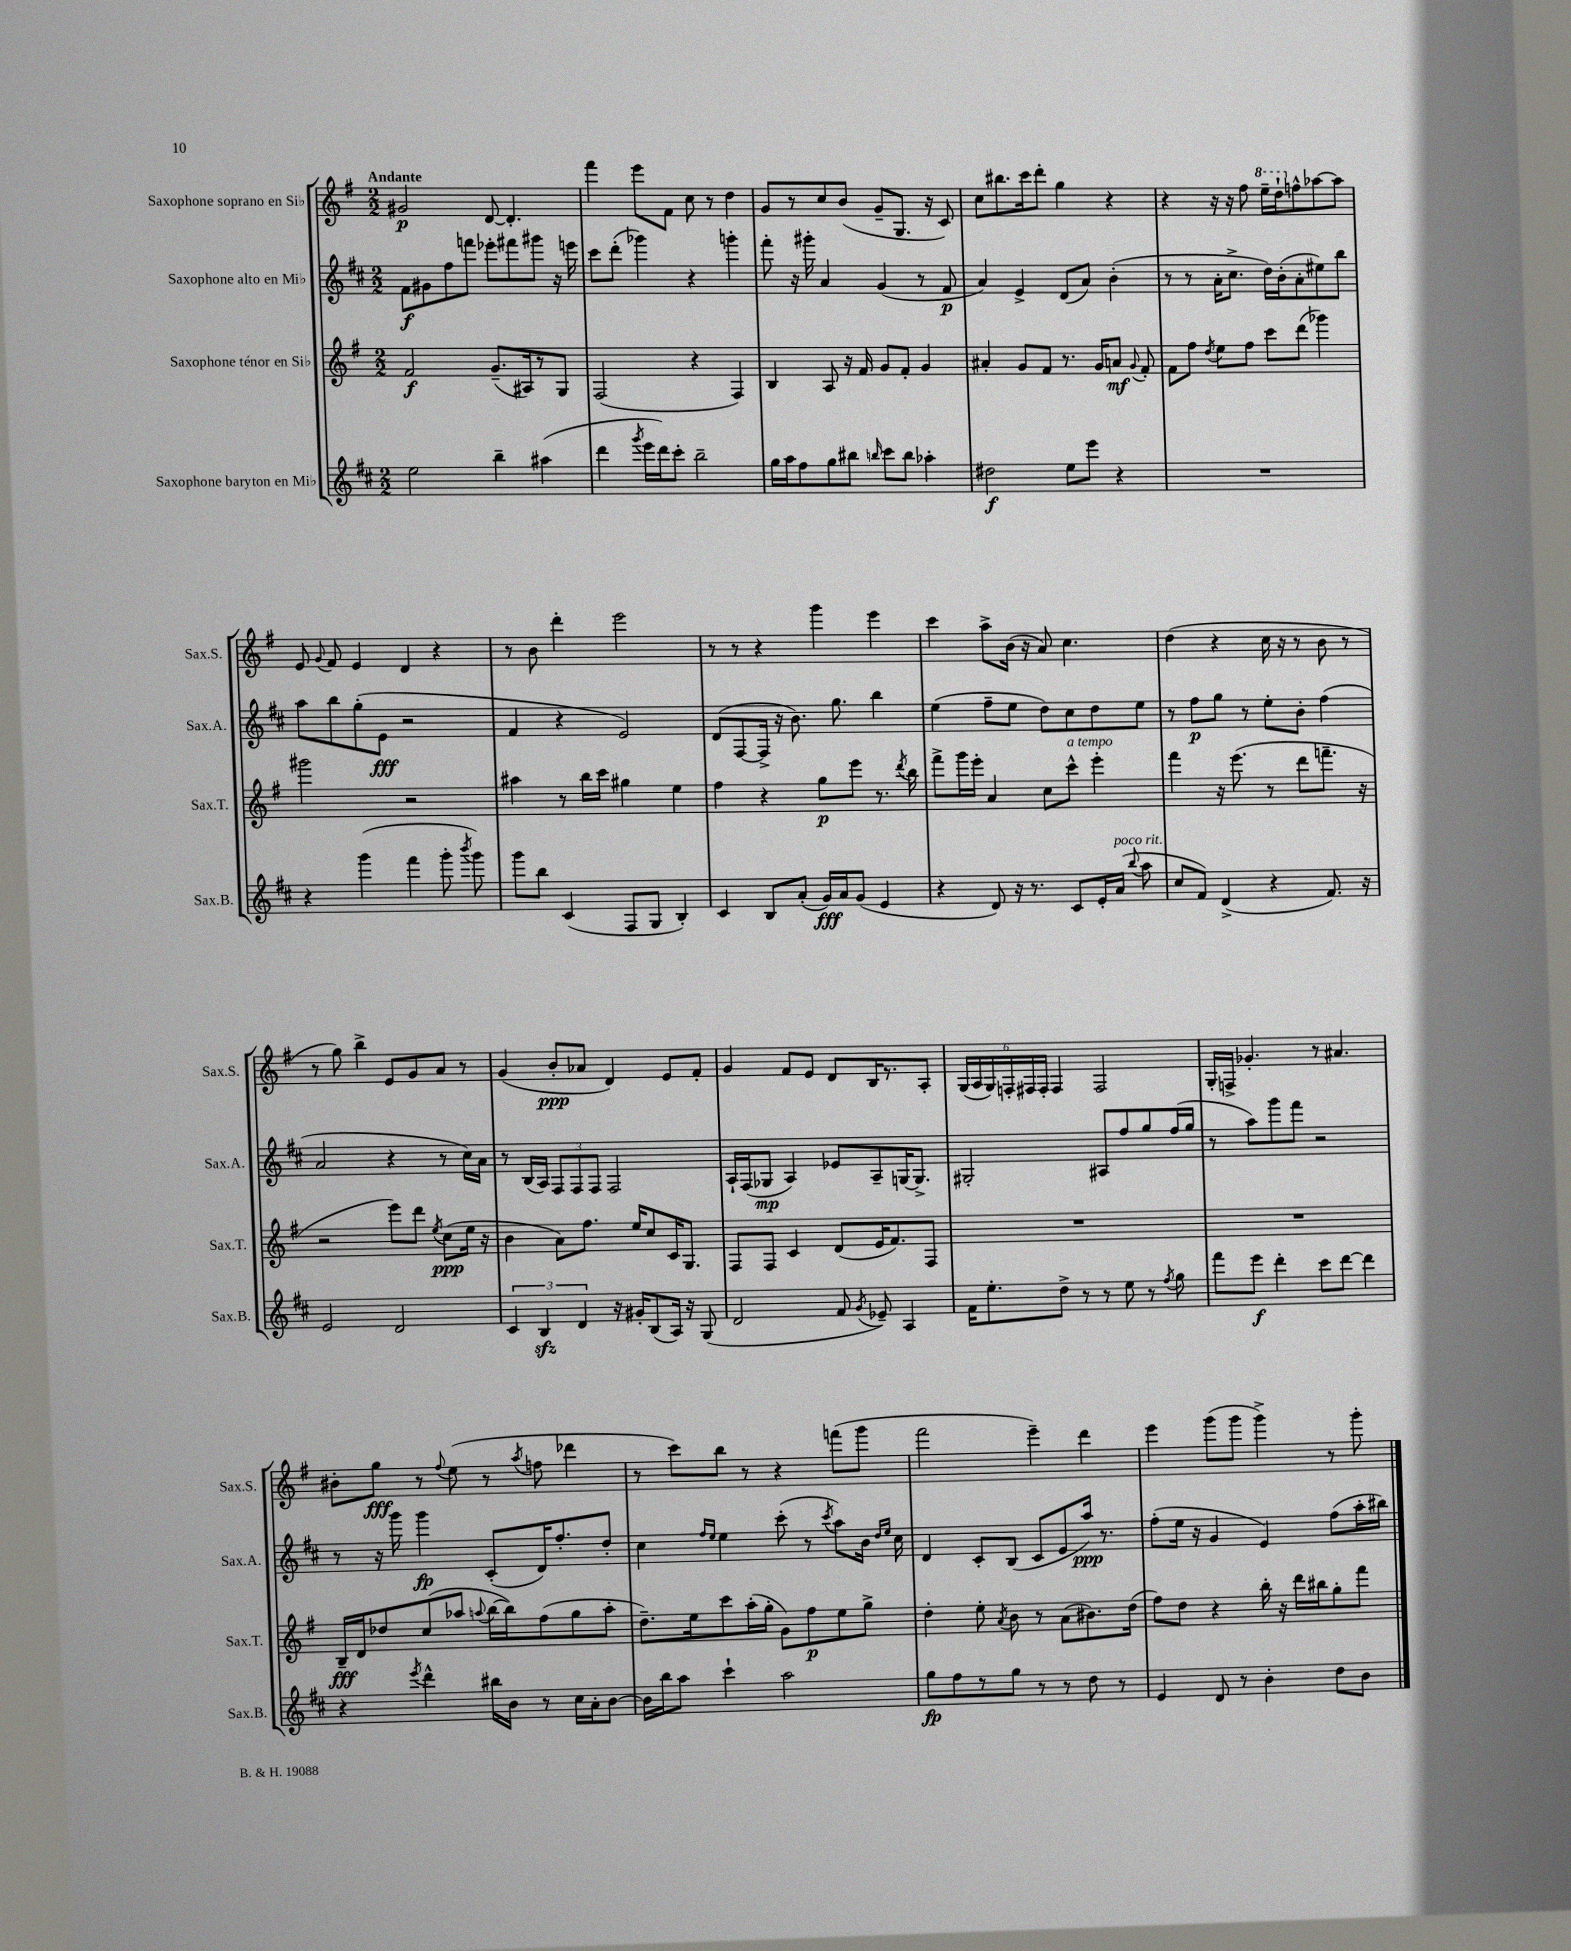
<<
\new StaffGroup <<
\new Staff = "s0" \with { instrumentName = "Saxophone soprano en Sib" shortInstrumentName = "Sax.S." } {
    \clef treble \key g \major \numericTimeSignature \time 2/2 \tempo "Andante"
    \autoBeamOff gis'2\p d'8~ d'4.-. |
    fis'''4 e'''8[ fis'8] c''8 r8 d''4 |
    g'8[ r8 c''8 b'8]( g'8[-- g8.] r16 c'8) |
    c''8[ bis''8. c'''16 d'''8]-. g''4 r4 |
    r4 r16 r16 fis''8 \ottava #1 e'''16[-- d'''16-! \ottava #0 f''8-^ aes''8~ aes''8] |
    e'8 \appoggiatura { g'8 } fis'8 e'4 d'4 r4 |
    r8 b'8 d'''4-. e'''2 |
    r8 r8 r4 g'''4 e'''4 |
    c'''4 a''8[-> b'16]( r16 a'8) c''4. |
    d''4( r4 c''16 r16 r8 b'8 r8 |
    r8 g''8) b''4-> e'8[ g'8 a'8] r8 |
    g'4( b'8[-.\ppp aes'8] d'4) e'8[ fis'8]-. |
    g'4 fis'8[ e'8] d'8[ b16 r8. a8]-. |
    \tuplet 6/4 { g16[( a16 g16) f16-. fis16 fis16]-. } fis4 fis2 |
    g16[-. f16]-> ges'4.-. r8 ais'4. |
    bis'8[-. g''8]\fff r8 \appoggiatura { fis''8 } e''8( r8 \acciaccatura { a''8 } f''8 des'''4 |
    r8 c'''8[) b''8] r8 r4 f'''8[( g'''8] |
    fis'''2 e'''4--) d'''4 |
    e'''4 g'''8[( g'''8] g'''4->) r8 g'''8-. \bar "|." |
}
\new Staff = "s1" \with { instrumentName = "Saxophone alto en Mib" shortInstrumentName = "Sax.A." } {
    \clef treble \key d \major \numericTimeSignature \time 2/2
    \autoBeamOff fis'8[\f gis'8 fis''8 f'''8] ees'''8[-. fis'''8 gis'''8] r16 e'''16 |
    cis'''8[ d'''8]-.( ges'''4) r4 g'''4-. |
    fis'''8-. r16 gis'''16-. a'4 g'4( r8 fis'8\p |
    a'4) e'4-> d'8[( a'8]) b'4-.( |
    r8 r8 a'16[-. cis''8.]-> d''16[) b'16-.( a'8-. eis''8) b''8] |
    a''8[ b''8 g''8-.( e'8]\fff r2 |
    fis'4 r4 e'2) |
    d'8[( fis8~ fis16]-> r16 b'8.) g''8. b''4 |
    e''4( fis''8[-- e''8] d''8[) cis''8 d''8 e''8] |
    r8 fis''8[\p g''8] r8 e''8[-. b'8]-. fis''4( |
    a'2 r4 r8 cis''16[) a'16] |
    r8 b16[( a16]) \tuplet 3/2 { fis8[ fis8 fis8] } fis2 |
    a16[-! fis16( ges8]\mp a4) ees'8[ a8-- g16~ g8.]-> |
    gis2-. ais8[ fis''8 g''8 fis''16( g''16] |
    r8 a''8[) g'''8 fis'''8] r2 |
    r8 r16 g'''16 g'''4\fp cis'8[-.( d'16) fis''8.-. d''8]-. |
    cis''4 \grace { fis''16[ e''16] } e''4 cis'''8-.( r8 \acciaccatura { cis'''8 } a''8[) b'16] \grace { d''16[ e''16] } cis''16 |
    d'4 cis'8[-. b8]( cis'8[ e'8 a''16]\ppp) r8. |
    fis''8[-.( e''16] r16 g'4 e'4) fis''8[( a''16-. bis''16]) \bar "|." |
}
\new Staff = "s2" \with { instrumentName = "Saxophone ténor en Sib" shortInstrumentName = "Sax.T." } {
    \clef treble \key g \major \numericTimeSignature \time 2/2
    \autoBeamOff fis'2\f g'8.[--( ais16) r8 g8] |
    fis2( r4 fis4) |
    b4 a8 r16 fis'16 g'8[ fis'8]-. g'4 |
    ais'4-. g'8[ fis'8] r8. g'16[ a'8]\mf \appoggiatura { g'8 } fis'8-. |
    fis'8[ fis''8] \acciaccatura { d''8 } e''8[ fis''8] c'''8[ d'''8]( ges'''4) |
    gis'''2 r2 |
    ais''4 r8 b''16[ c'''16] gis''4 e''4 |
    fis''4 r4 g''8[\p e'''8] r8. \acciaccatura { d'''8 } b''16 |
    fis'''8[-> g'''16 e'''16]-. a'4 c''8[ c'''8]-^^\markup { \italic "a tempo" } e'''4-. |
    fis'''4 r16 e'''8.( r8 d'''8[ f'''8.]-- r16 |
    r2 e'''8[) d'''8] \acciaccatura { e''8 } c''8[\ppp( e''16] r16 |
    b'4 a'8[) fis''8.] e''16[ c''8 c'16 g8.] |
    fis8[ fis8] c'4 d'8[( e'16 fis'8.) fis8] |
    R1 |
    R1 |
    b16[--\fff d'16 des''8 c''8( aes''8] \appoggiatura { a''8 } b''16[~ b''16) fis''8( g''8 a''8]-. |
    d''8.[--) e''16 c'''8 a''16-.( g''16]-. g'8[) fis''8\p e''8 g''8]-> |
    d''4-. e''8-. \acciaccatura { a'8 } b'8 r8 a'8[( bis'8.) d''16]( |
    fis''8[) d''8] r4 b''16-. r16 d'''16[ bis''16 g''8-. fis'''8] \bar "|." |
}
\new Staff = "s3" \with { instrumentName = "Saxophone baryton en Mib" shortInstrumentName = "Sax.B." } {
    \clef treble \key d \major \numericTimeSignature \time 2/2
    \autoBeamOff e''2 b''4-- ais''4( |
    d'''4 \acciaccatura { g'''8 } e'''16[ d'''16) cis'''8]-. b''2-- |
    g''16[ a''16 fis''8 g''8 bis''8] \grace { b''16 } cis'''8[ b''8] aes''4-. |
    dis''2\f e''8[ e'''8] r4 |
    R1 |
    r4 g'''4( fis'''4 g'''8-. \acciaccatura { b'''8 } g'''8) |
    g'''8[ b''8] cis'4( fis8[ g8] b4-.) |
    cis'4 b8[ a'8]-.( g'16[\fff) a'16 g'8]( e'4 |
    r4 d'8) r16 r8. cis'8[ e'16-. a'16]^\markup { \italic "poco rit." }( \appoggiatura { b''8 } a''8 |
    cis''8[ fis'8]) d'4->( r4 fis'8.) r16 |
    e'2 d'2 |
    \tuplet 3/2 { cis'4 b4\sfz d'4 } r16 gis'16[-. b8( a16]) r16 g8( |
    d'2 fis'8 \acciaccatura { g'8 } ees'8--) a4 |
    fis'16[ e''8.-. d''8]-> r8 r8 e''8 r8 \acciaccatura { fis''8 } g''8 |
    fis'''8[ e'''8]\f d'''4-. cis'''8[ d'''8]~ d'''4 |
    r4 \acciaccatura { e'''8 } d'''4-^ bis''16[ b'16] r8 cis''16[ a'16-. b'8]~ |
    b'16[ b''16 a''8] cis'''4-! a''2 |
    g''8[\fp fis''8 r8 g''8] r8 r8 d''8 r8 |
    e'4 d'8 r8 b'4-. d''8[ b'8] \bar "|." |
}
>>
>>
\layout { \context { \Score \remove "Bar_number_engraver" } }
